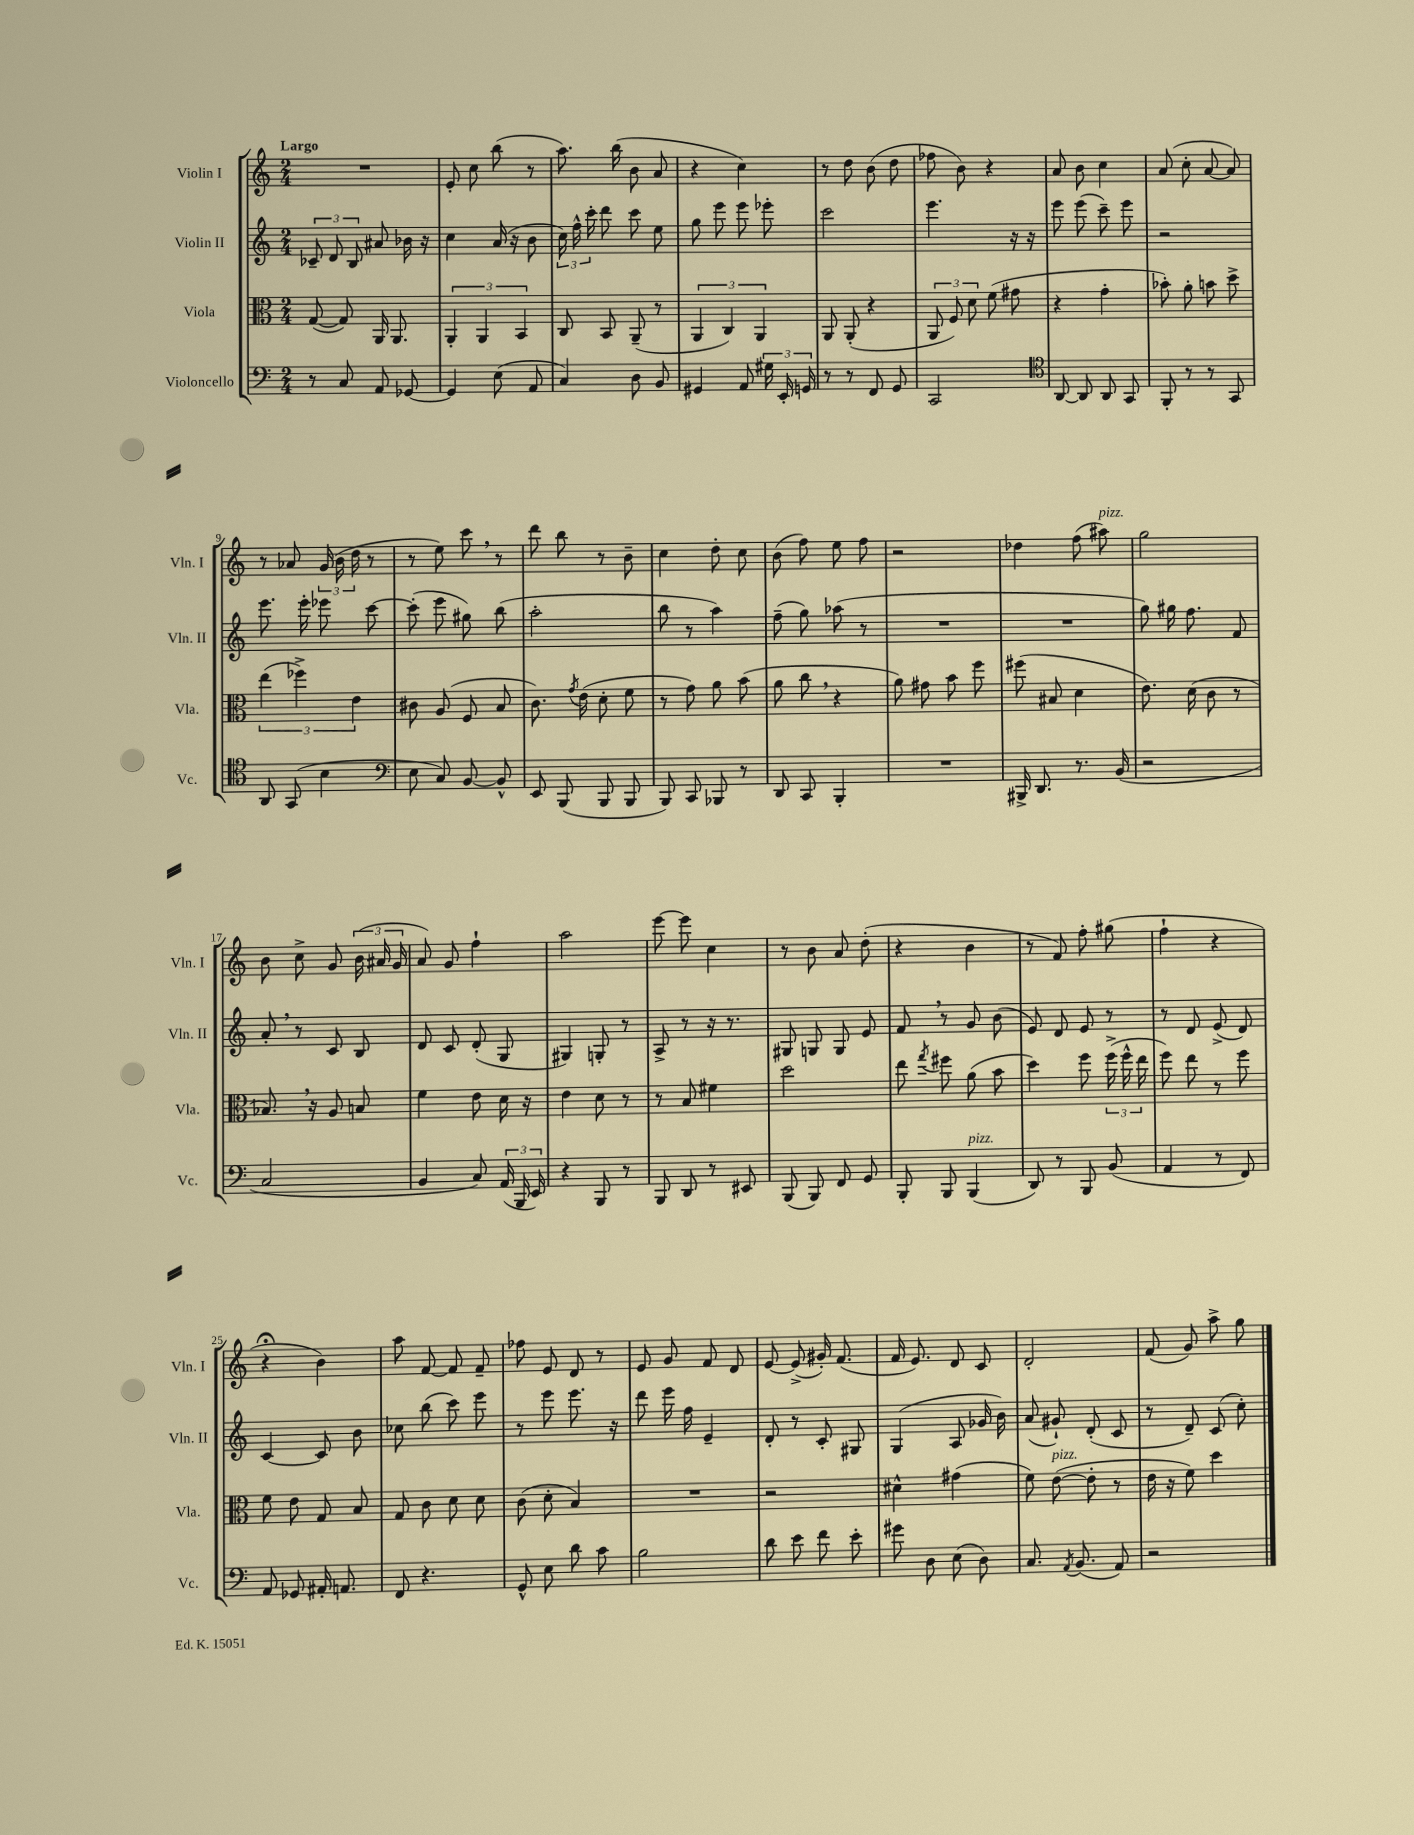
<<
\new StaffGroup <<
\new Staff = "s0" \with { instrumentName = "Violin I" shortInstrumentName = "Vln. I" } {
    \clef treble \key c \major \numericTimeSignature \time 2/4 \tempo "Largo"
    \autoBeamOff R2 |
    e'8-. c''8 b''8( r8 |
    a''8.) b''16( b'8 a'8 |
    r4 c''4) |
    r8 d''8 b'8( d''8 |
    fes''8 b'8) r4 |
    a'8 b'8 c''4 |
    a'8( c''8-. a'8~ a'8) |
    r8 aes'8 \tuplet 3/2 { g'16( b'16 d''16 } r8 |
    r8 e''8) c'''8 \breathe r8 |
    d'''8 b''8 r8 b'8-- |
    c''4 d''8-. c''8 |
    b'8( f''8) e''8 f''8 |
    r2 |
    des''4 f''8( ais''8^\markup { \italic "pizz." }) |
    g''2 |
    b'8 c''8-> g'8 \tuplet 3/2 { b'16( ais'16 g'16 } |
    a'8) g'8 f''4-! |
    a''2 |
    e'''8~ e'''8 c''4 |
    r8 b'8 a'8 d''8-.( |
    r4 b'4 |
    r8 f'8) f''8-. gis''8( |
    f''4-! r4 |
    r4\fermata b'4) |
    a''8 f'8~ f'8 f'8-- |
    fes''8 e'8 d'8 r8 |
    e'8 g'8 f'8 d'8 |
    e'8~ e'8->( gis'16-.) f'8.( |
    f'16 e'8.) d'8 c'8 |
    d'2-. |
    f'8( g'8) a''8-> g''8 \bar "|." |
}
\new Staff = "s1" \with { instrumentName = "Violin II" shortInstrumentName = "Vln. II" } {
    \clef treble \key c \major \numericTimeSignature \time 2/4
    \autoBeamOff \tuplet 3/2 { ces'8-- d'8 b8 } ais'8 bes'16 r16 |
    c''4 a'16( r16 b'8 |
    \tuplet 3/2 { c''16) f''16-^ c'''16-. } d'''8 c'''8 e''8 |
    g''8 e'''8 e'''8 ees'''8-. |
    c'''2 |
    e'''4. r16 r16 |
    e'''8 e'''8( c'''8--) e'''8 |
    r2 |
    e'''8. e'''16-. ees'''8 c'''8~ |
    c'''8-.( e'''8 gis''8) b''8( |
    a''2-. |
    b''8 r8 a''4) |
    f''8--( g''8) aes''8( r8 |
    R2 |
    R2 |
    g''8) gis''16 f''8. f'8 |
    a'8-. \breathe r8 c'8 b8 |
    d'8 c'8 d'8-.( g8 |
    gis4) g8-. r8 |
    a8-> r8 r16 r8. |
    gis8 g8 g8 e'8 |
    f'8 \breathe r8 g'8 b'8( |
    e'8) d'8 e'8 r8 |
    r8 d'8 e'8->( d'8) |
    c'4~ c'8 b'8 |
    ces''8 b''8( c'''8) e'''8 |
    r8 e'''8 e'''8. r16 |
    d'''8 e'''16 f''16 e'4-- |
    d'8-. r8 c'8-. gis8 |
    g4( a8 ges'16 b'16) |
    a'8( gis'8-!) d'8-.( c'8 |
    r8 d'8--) c'8( c''8-.) \bar "|." |
}
\new Staff = "s2" \with { instrumentName = "Viola" shortInstrumentName = "Vla." } {
    \clef alto \key c \major \numericTimeSignature \time 2/4
    \autoBeamOff g8~( g8) a,16 a,8. |
    \tuplet 3/2 { a,4-. a,4 b,4 } |
    c8 b,8 a,8--( r8 |
    \tuplet 3/2 { a,4 c4) a,4 } |
    a,8 a,8-.( r4 |
    \tuplet 3/2 { a,8 f8) d'8 } f'8( gis'8 |
    r4 g'4-. |
    bes'8-.) a'8-. b'8 d''8-> |
    \tuplet 3/2 { e''4( fes''4->) e'4 } |
    cis'8 a8( f8 b8 |
    c'8.) \acciaccatura { g'8 } e'16( d'8-. f'8 |
    r8 g'8) a'8 b'8( |
    a'8 c''8 \breathe r4 |
    a'8) gis'8 b'8 f''8 |
    fis''8( bis8 d'4 |
    e'8.) d'16( c'8 r8 |
    bes8.) \breathe r16 a8 b8 |
    f'4 e'8 d'16 r16 |
    e'4 d'8 r8 |
    r8 b8 fis'4 |
    d''2 |
    e''8 \acciaccatura { g''8 } fis''8 a'8( b'8 |
    d''4) f''8 \tuplet 3/2 { f''16->( f''16-^ e''16 } |
    f''8) e''8 r8 f''8 |
    f'8 e'8 g8 b8 |
    g8 c'8 d'8 d'8 |
    c'8( d'8-. b4) |
    R2 |
    r2 |
    dis'4-^ gis'4( |
    f'8) e'8~^\markup { \italic "pizz." }( e'8-. r8 |
    e'16 r16 f'8) d''4 \bar "|." |
}
\new Staff = "s3" \with { instrumentName = "Violoncello" shortInstrumentName = "Vc." } {
    \clef bass \key c \major \numericTimeSignature \time 2/4
    \autoBeamOff r8 c8 a,8 ges,8~ |
    ges,4 e8( a,8 |
    c4) d8 b,8 |
    gis,4 a,8 \tuplet 3/2 { gis16 e,16-. g,16 } |
    r8 r8 f,8 g,8 |
    c,2 |
    \clef tenor a,8~ a,8 a,8 g,8 |
    f,8-. r8 r8 g,8 |
    a,8 g,8( b4 |
    \clef bass e8 c8) b,8~ b,8-^ |
    e,8 b,,8( b,,8 b,,8 |
    b,,8) c,8 bes,,8 r8 |
    d,8 c,8 b,,4-. |
    R2 |
    bis,,16-> d,8. r8. b,16( |
    r2 |
    c2 |
    b,4 c8) \tuplet 3/2 { a,16( b,,16 e,16) } |
    r4 b,,8 r8 |
    b,,8 d,8 r8 eis,8 |
    b,,8( b,,8) f,8 g,8 |
    b,,8-. b,,8 b,,4^\markup { \italic "pizz." }( |
    d,8) r8 b,,8 b,8( |
    a,4 r8 f,8) |
    a,8 ges,8 ais,16-. a,8. |
    f,8 r4. |
    g,8-^ e8 d'8 c'8 |
    b2 |
    d'8 e'8 f'8 e'8-. |
    gis'8 d8 e8( d8) |
    c8. \acciaccatura { a,8 } b,8.( a,8) |
    r2 \bar "|." |
}
>>
>>
